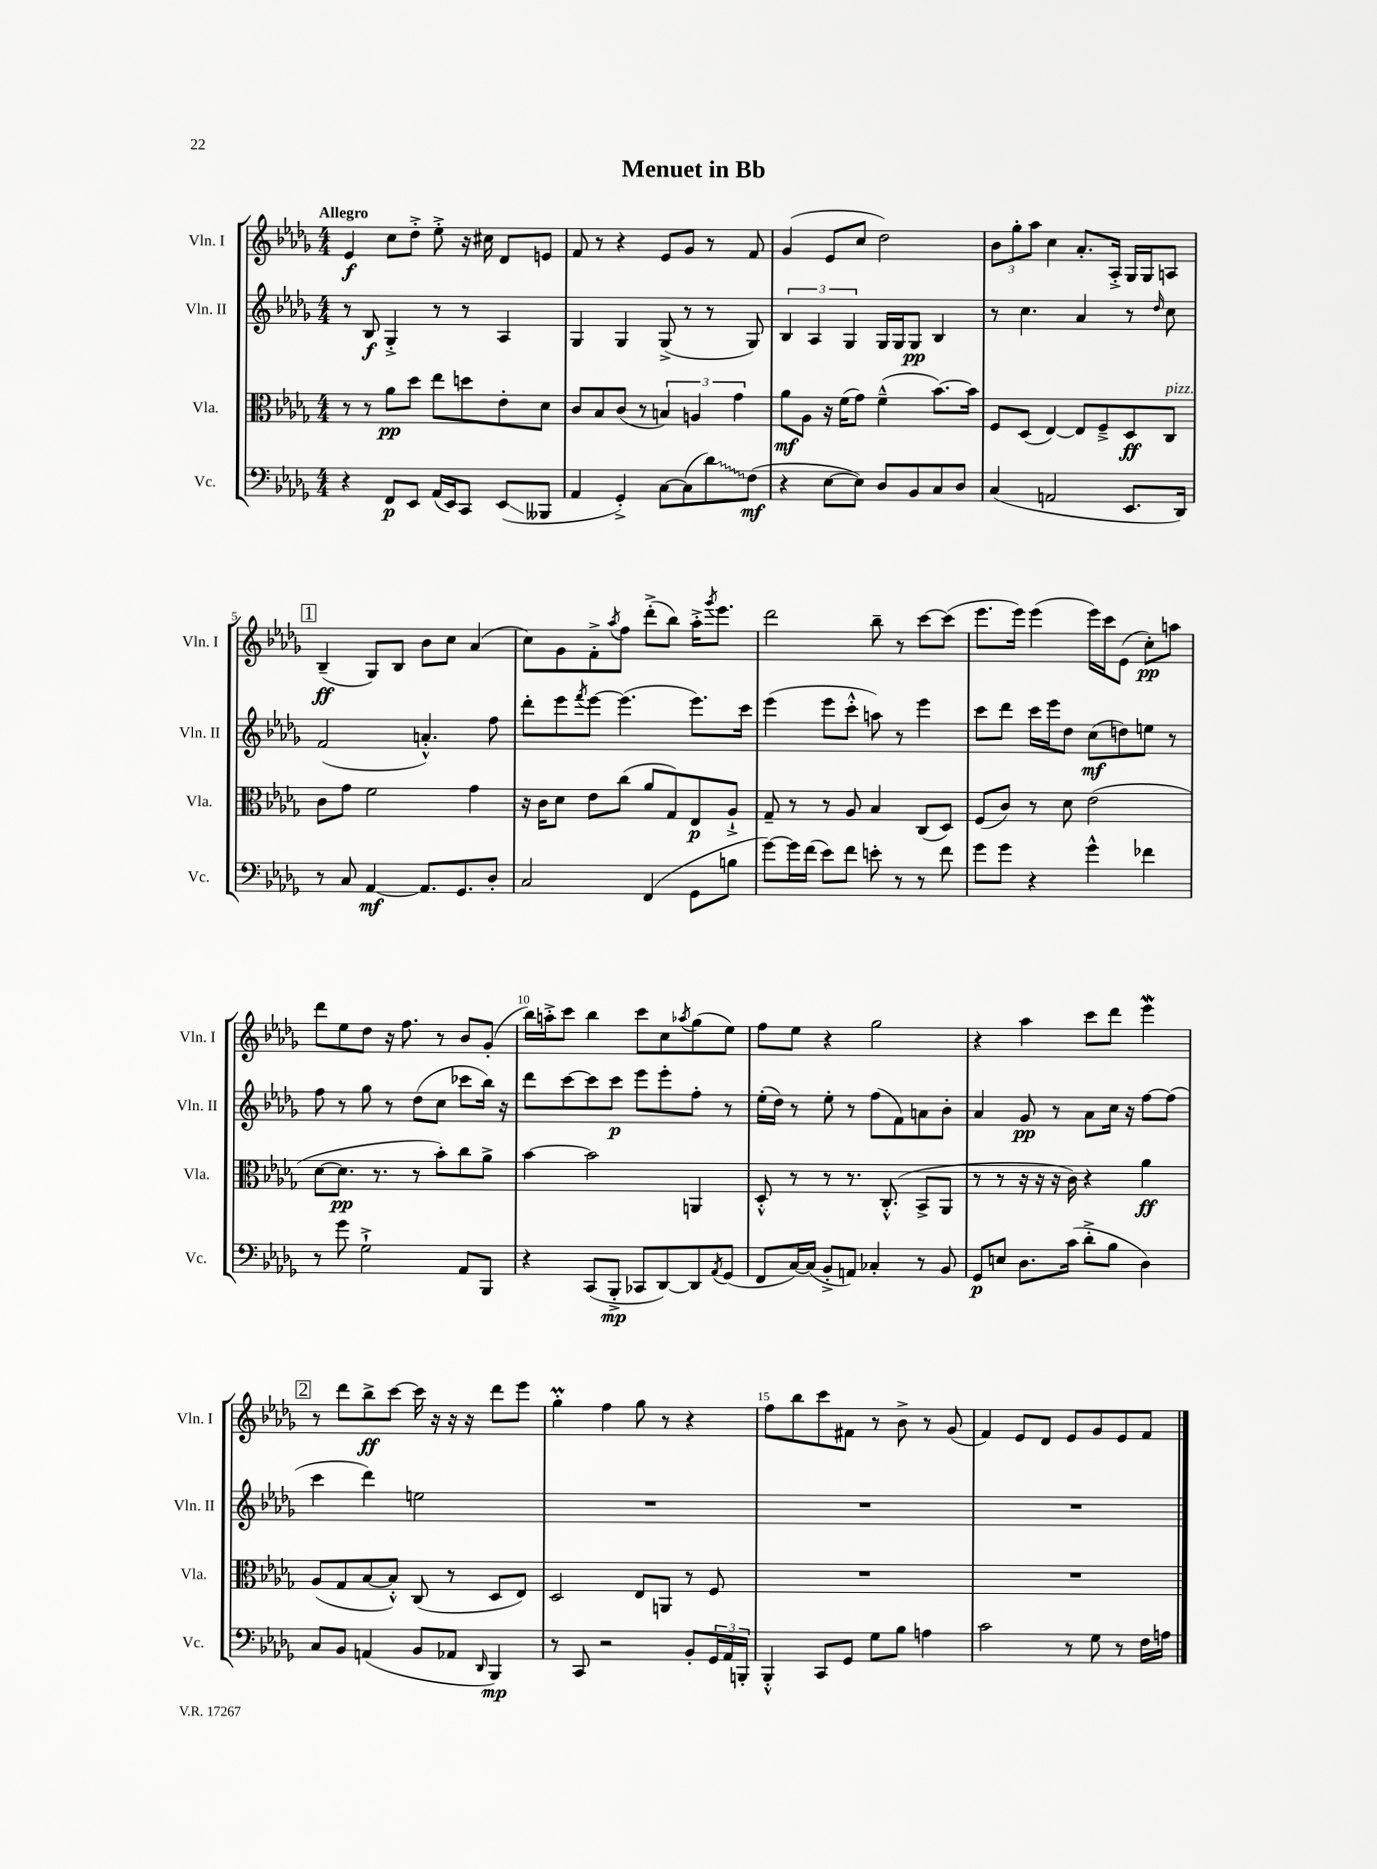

**kern	**kern	**kern	**kern
*staff4	*staff3	*staff2	*staff1
*clefF4	*clefC3	*clefG2	*clefG2
*k[b-e-a-d-g-]	*k[b-e-a-d-g-]	*k[b-e-a-d-g-]	*k[b-e-a-d-g-]
*M4/4	*M4/4	*M4/4	*M4/4
4r	8r	8r	4e-
.	8r	8B-	.
8FF	8a-	4G-'^	8cc
8EE-	8dd-	.	8dd-'^
(16AA-	8ee-	8r	8ee-'^
16EE-)	.	.	.
8CC	8dd	8r	16r
.	.	.	16cc#
(8EE-	8e-'	4A-	8d-
8BBB--	8d-	.	8e
=	=	=	=
4AA-	8c	4G-	8f
.	8B-	.	8r
4GG-'^)	(8c	4G-	4r
.	8r	.	.
[8C	6B)	(8G-^	8e-
(8C]	.	8r	8g-
.	6A	.	.
8d-)	.	8r	8r
.	6g-	.	.
(8F	.	8G-)	8f
=	=	=	=
4r	8a-	6B-	(4g-
.	8A-	.	.
.	.	6A-	.
[8E-	16r	.	8e-
.	(16f	.	.
.	.	6G-	.
8E-])	8g-)	.	8cc
8D-	(4f~^^	16G-	2dd-)
.	.	16G-	.
8BB-	.	8G-	.
8C	[8.b-)	4B-	.
8D-	.	.	.
.	16b-]	.	.
=	=	=	=
(4C	8F	8r	12b-
.	.	.	12gg-'
.	(8D-	4.cc	.
.	.	.	12aa-
2AA	[4E-)	.	4cc
.	8E-]	4a-	8.a-'
.	8F~^	.	.
.	.	.	16A-'^
8.EE-	8D-	8r	16G-
.	.	.	16G-
.	.	16qqdd-	.
.	8C	8cc	8A
16DD-)	.	.	.
=	=	=	=
8r	8c	(2f	(4B-~
8C	8g-	.	.
[4AA-	2f	.	8G-)
.	.	.	8B-
8.AA-]	.	4.a'^^)	8b-
.	.	.	8cc
8.GG-	.	.	.
.	4g-	.	(4a-
8D-'	.	8ff	.
=	=	=	=
2C	16r	8ddd-'	8cc)
.	16c	.	.
.	8d-	8eee-	8g-
.	.	8qfff	.
.	8e-	[8eee-	8f'^
.	.	.	8qaa-
.	(8cc	(4.eee-]	8ff
(4FF	8a-	.	(8ddd-'^
.	8G-)	.	8bb-)
8GG-	8E-	8.eee-)	16aa-'^
.	.	.	8qggg-
.	.	.	8.eee-
8B	8A-`^	.	.
.	.	16ccc	.
=	=	=	=
[8g-)	8G-~	(4eee-	2ddd-
16g-]	8r	.	.
(16f	.	.	.
8e-)	8r	8eee-	.
8f	8A-	8ccc'^^	.
8e'	4B-	8aa)	8bb-~
8r	.	8r	8r
8r	(8C	4eee-	[8ccc
8f	8D-)	.	(8ccc]
=	=	=	=
8g-	(8F	8ccc	8.eee-
8g-	8c)	8ddd-	.
.	.	.	16eee-)
4r	8r	16ccc	(4eee-
.	.	16eee-	.
.	8d-	8dd-	.
4g-^^	(2e-	(8cc	16eee-)
.	.	.	16ccc
.	.	8dd)	(8e-
4f-	.	8ee	8cc')
.	.	8r	8aa
=	=	=	=
8r	[8d-	8ff	8ddd-
8g-	8.d-]	8r	8ee-
2G-`^	.	8gg-	8dd-
.	8.r	.	.
.	.	8r	16r
.	.	.	8.ff
.	8r	(8dd-	.
.	8b-')	8cc	8r
8AA-	8cc	8ccc-	8b-
8BBB-	8a-^	16bb-)	(8g-'
.	.	16r	.
=	=	=	=
4r	[4b-	8ddd-	16bb-)
.	.	.	16aa'^
.	.	[8ccc	8ccc
(8CC	2b-]	8ccc]	4bb-
8BBB-'^	.	8ccc	.
8CC-	.	8eee-	8ccc
[8DD-)	.	8eee-'	8cc
.	.	.	8qaa-
8DD-]	4AA	8ff'	(8gg-
8qAA-	.	.	.
(8GG-	.	8r	8ee-)
=	=	=	=
8FF	8D-'^^	(16ee-'	8ff
.	.	16dd-)	.
[16C)	8r	8r	8ee-
(16C]	.	.	.
8BB-'^	8r	8ee-'	4r
8AA)	8.r	8r	.
4C-'	.	(8ff	2gg-
.	(8.C'^^	.	.
.	.	8f)	.
8r	8BB-^	8a	.
8BB-	8AA-	8b-'	.
=	=	=	=
8GG-	8r	4a-	4r
8E	8r	.	.
8.D-	16r	8g-	4aa-
.	16r	.	.
.	16r	8r	.
(16c	16c)	.	.
8d-'^	4r	8a-	8ccc
8B-	.	16cc	8ddd-
.	.	16r	.
4D-)	4a-	[8ff	4eee-
.	.	(8ff]	.
=	=	=	=
8C	(8A-	4ccc	8r
8BB-	8G-	.	8ddd-
(4AA	[8B-	4ddd-)	8bb-^
.	8B-'^^])	.	[8ccc
8BB-	(8C	2ee	16ccc]
.	.	.	16r
8AA-	8r	.	16r
.	.	.	16r
16qqDD-	.	.	.
4BBB-)	8D-	.	8ddd-
.	8E-)	.	8eee-
=	=	=	=
8r	2D-	1r	4gg-'
8CC	.	.	.
2r	.	.	4ff
.	8E-	.	8gg-
.	8AA	.	8r
8BB-'	8r	.	4r
24GG-	8F	.	.
24AA-	.	.	.
24BBB'	.	.	.
=	=	=	=
4BBB-'^^	1r	1r	8ff
.	.	.	8bb-
8CC	.	.	8ccc
8GG-	.	.	8f#
8G-	.	.	8r
8B-	.	.	8b-^
4A	.	.	8r
.	.	.	(8g-
=	=	=	=
2c	1r	1r	4f)
.	.	.	8e-
.	.	.	8d-
8r	.	.	8e-
8G-	.	.	8g-
8r	.	.	8e-
16F	.	.	8f
16A	.	.	.
==	==	==	==
*-	*-	*-	*-
